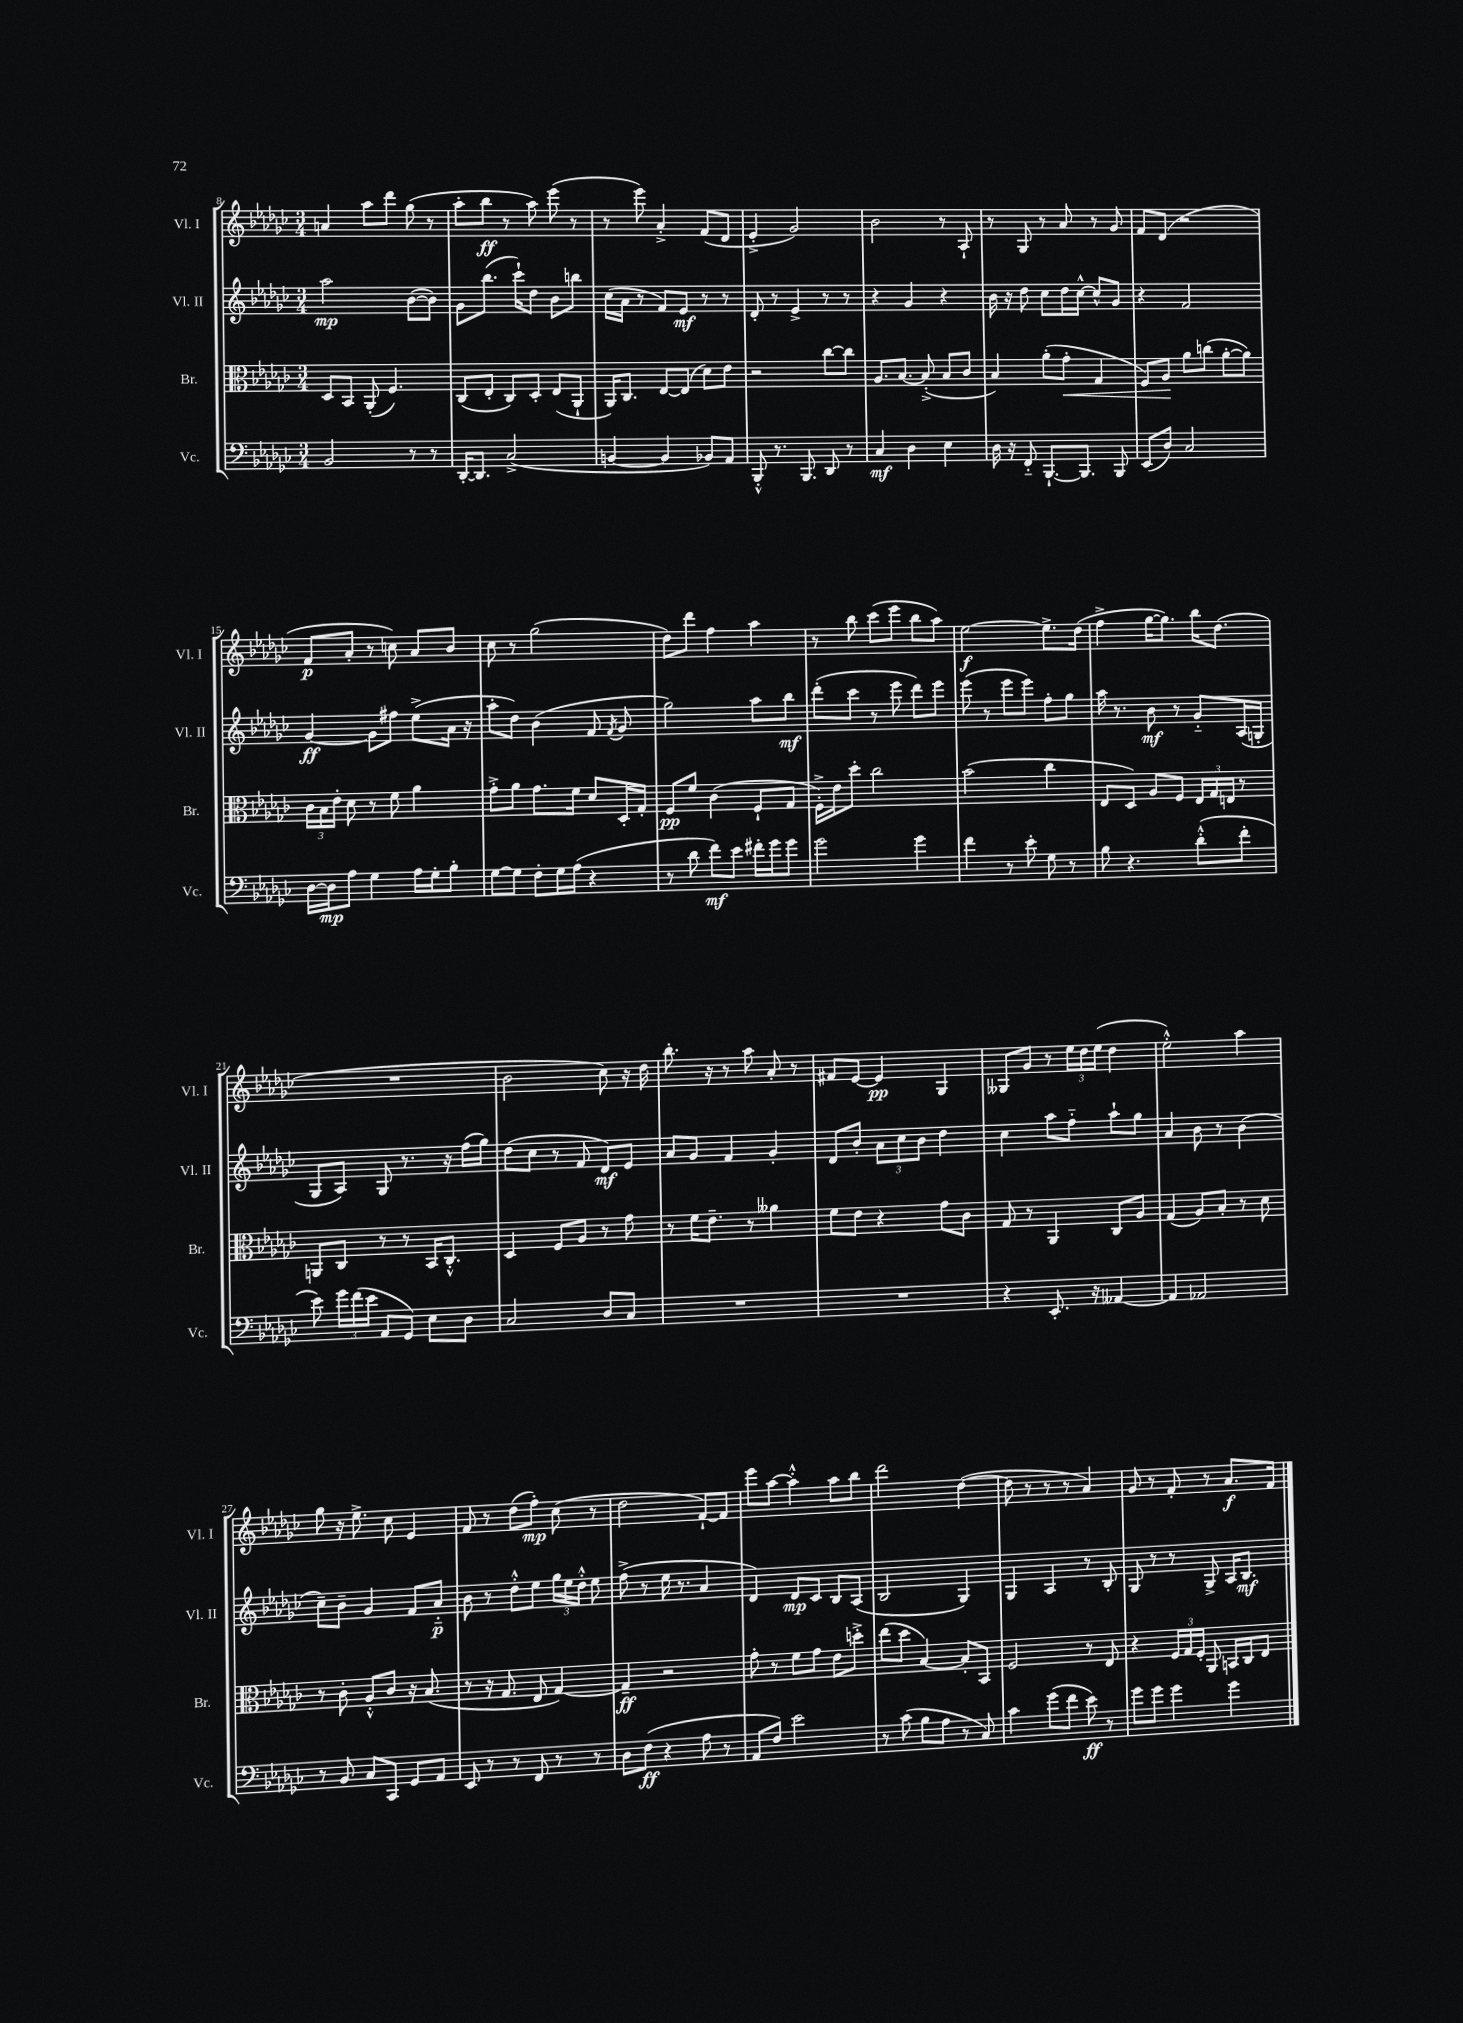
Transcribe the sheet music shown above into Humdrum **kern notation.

**kern	**dynam	**kern	**dynam	**kern	**dynam	**kern	**dynam
*part4	*part4	*part3	*part3	*part2	*part2	*part1	*part1
*staff4	*staff4	*staff3	*staff3	*staff2	*staff2	*staff1	*staff1
*I"Vc.	*	*I"Br.	*	*I"Vl. II	*	*I"Vl. I	*
*I'Vc.	*	*I'Br.	*	*I'Vl. II	*	*I'Vl. I	*
*clefF4	*	*clefC3	*	*clefG2	*	*clefG2	*
*k[b-e-a-d-g-c-]	*	*k[b-e-a-d-g-c-]	*	*k[b-e-a-d-g-c-]	*	*k[b-e-a-d-g-c-]	*
*M3/4	*	*M3/4	*	*M3/4	*	*M3/4	*
=8	=8	=8	=8	=8	=8	=8	=8
2BB-/	.	8D-/L	.	2aa-\	mp	4an/	.
.	.	8BB-/J	.	.	.	.	.
.	.	(8AA-'/	.	.	.	8aa-\L	.
.	.	4.F/)	.	.	.	8ddd-\J	.
8r	.	.	.	([8b-\L	.	(8gg-\	.
8r	.	.	.	8b-\J])	.	8r	.
=9	=9	=9	=9	=9	=9	=9	=9
[16DD-'/KL	.	(8C-/L	.	8g-\L	.	8aa-'\L	.
8.DD-/J]	.	.	.	.	.	.	.
.	.	8E-'/J	.	(8.bb-\J	.	8bb-\J	ff
(2C-^/	.	8C-/L)	.	.	.	8r	.
.	.	.	.	16ccc-`\KL)	.	.	.
.	.	8D-'/J	.	8dd-\J	.	8aa-\)	.
.	.	(8E-/L	.	8b-\L	.	(8eee-\	.
.	.	8AA-`/J	.	8bbn\J	.	8r	.
=10	=10	=10	=10	=10	=10	=10	=10
[4BBn/	.	16AA-/KL)	.	(16cc-\LL	.	8r	.
.	.	8.C-/J	.	16a-\JJ	.	.	.
.	.	.	.	8r	.	8eee-\)	.
4BB/]	.	[8E-/L	.	8f/L)	.	4a-'^/	.
.	.	(8E-/J]	.	8e-/J	mf	.	.
8BB-X/L)	.	8d-\L)	.	8r	.	(8f/L	.
8AA-/J	.	8e-\J	.	8r	.	8d-/J	.
=11	=11	=11	=11	=11	=11	=11	=11
8BBB-'^^/	.	2r	.	8d-'/	.	4e-'^/	.
8.r	.	.	.	8r	.	.	.
.	.	.	.	4e-^/	.	2g-/)	.
8.BBB-/	.	.	.	.	.	.	.
8DD-/	.	[8cc-\L	.	8r	.	.	.
8r	.	8cc-\J]	.	8r	.	.	.
=12	=12	=12	=12	=12	=12	=12	=12
4C-/	mf	8.A-/L	.	4r	.	2b-\	.
.	.	[8.B-/J	.	.	.	.	.
4D-\	.	.	.	4g-/	.	.	.
.	.	(8B-'^/]	.	.	.	.	.
4E-\	.	8B-/L	.	4r	.	8r	.
.	.	8c-/J	.	.	.	8A-`/	.
=13	=13	=13	=13	=13	=13	=13	=13
16D-\	.	4B-/)	.	16b-\	.	8r	.
16r	.	.	.	16r	.	.	.
8FF/	.	.	.	8dd-\	.	8G-/	.
[8.BBB-`/L	.	(8a-'\L	.	8cc-\L	.	8r	.
!	!	!	!LO:HP:b	!	!	!	!
.	.	8g-'\J	<	16dd-\L	.	8a-/	.
8.BBB-/J]	.	.	.	[16cc-^^\JJ	.	.	.
.	.	4G-/	.	8cc-^^/L]	.	8r	.
8BBB-/	.	.	.	8g-/J	.	8g-/	.
=14	=14	=14	=14	=14	=14	=14	=14
(8EE-/L	.	8F/L)	.	4r	.	8f/L	.
8D-/J)	.	8A-/J	.	.	.	(8d-/J	.
2C-/	.	8a-\L	[	2f/	.	2r	.
.	.	(8ccn\J	.	.	.	.	.
.	.	[8a-'\L	.	.	.	.	.
.	.	8a-\J])	.	.	.	.	.
!!LO:LB:g=z
=15	=15	=15	=15	=15	=15	=15	=15
[16D-\LL	.	24c-\LL	.	[4g-/	ff	8f/L	p
.	.	24B-\	.	.	.	.	.
16D-\J]	mp	.	.	.	.	.	.
.	.	24e-'\JJ	.	.	.	.	.
8A-\J	.	8d-\	.	.	.	8a-'/J	.
4G-\	.	8r	.	8g-\L]	.	8r	.
.	.	8f\	.	8ff#X\J	.	8ccn\)	.
16A-\LL	.	4a-\	.	(8ee-^\L	.	8a-/L	.
16G-'\J	.	.	.	.	.	.	.
8B-'\J	.	.	.	16a-\Jk	.	8b-/J	.
.	.	.	.	16r	.	.	.
=16	=16	=16	=16	=16	=16	=16	=16
[8G-\L	.	8g-'^\L	.	8aa-'\L	.	8cc-\	.
8G-\J]	.	8a-\J	.	8dd-\J)	.	8r	.
8F'\L	.	8.g-\L	.	(4b-\	.	(2gg-\	.
16G-\L	.	.	.	.	.	.	.
(16A-\JJ	.	16f\Jk	.	.	.	.	.
4r	.	8d-/L	.	8f/	.	.	.
.	.	.	.	8qf/	.	.	.
.	.	16D-'/L	.	8g-/	.	.	.
.	.	16G-'/JJ	.	.	.	.	.
=17	=17	=17	=17	=17	=17	=17	=17
8r	.	8F/L	pp	2gg-\)	.	8dd-\L)	.
8d-\	.	8f/J	.	.	.	8ddd-\J	.
8f\L)	mf	(4c-\	.	.	.	4ff\	.
8e-\J	.	.	.	.	.	.	.
16f#X'\LL	.	8F`/L	.	8aa-\L	.	4aa-\	.
16g-\J	.	.	.	.	.	.	.
8g-\J	.	8G-/J	.	8bb-\J	mf	.	.
=18	=18	=18	=18	=18	=18	=18	=18
2g-\	.	16F'^\LL)	.	(8ddd-'\L	.	8r	.
.	.	16e-\J	.	.	.	.	.
.	.	8dd-'\J	.	8ccc-\J	.	8bb-\	.
.	.	2cc-\	.	8r	.	(8ccc-\L	.
.	.	.	.	8eee-\	.	8eee-\J	.
4g-\	.	.	.	8ddd-\L)	.	8bb-\L	.
.	.	.	.	8eee-\J	.	8aa-\J)	.
=19	=19	=19	=19	=19	=19	=19	=19
4f\	.	(2b-\	.	(8eee-\	.	[2ee-\	f
.	.	.	.	8r	.	.	.
8r	.	.	.	8eee-\L	.	.	.
8e-'\	.	.	.	8eee-\J)	.	.	.
8G-\	.	4cc-\	.	8ff'\L	.	8.ee-^\L]	.
8r	.	.	.	8gg-\J	.	.	.
.	.	.	.	.	.	(16dd-\Jk	.
=20	=20	=20	=20	=20	=20	=20	=20
8B-\	.	8E-/L	.	16aa-\	.	4ff^\	.
.	.	.	.	8.r	.	.	.
4.r	.	8D-/J)	.	.	.	.	.
.	.	8A-/L	.	8b-\	mf	[16gg-\KL	.
.	.	.	.	.	.	8.gg-\J])	.
.	.	8F/J	.	8r	.	.	.
(8d-'^^\L	.	24E-/LL	.	8g-/L	.	16bb-\KL	.
.	.	24G-/	.	.	.	.	.
.	.	.	.	.	.	(8.dd-\J	.
.	.	24En/JJ	.	.	.	.	.
8f'\J	.	8r	.	(16A-/L	.	.	.
.	.	.	.	16Gn'/JJ	.	.	.
!!LO:LB:g=z
=21	=21	=21	=21	=21	=21	=21	=21
8e-\)	.	8AAn/L	.	8G-/L	.	2.r	.
24g-\LL	.	8C-/J	.	8A-/J)	.	.	.
(24f\	.	.	.	.	.	.	.
24e-\JJ	.	.	.	.	.	.	.
8AA-/L	.	8r	.	8G-/	.	.	.
8GG-/J)	.	8r	.	8.r	.	.	.
8E-\L	.	16BB-/KL	.	.	.	.	.
.	.	8.C-'^^/J	.	16r	.	.	.
8D-\J	.	.	.	(16ff\LL	.	.	.
.	.	.	.	16gg-\JJ)	.	.	.
=22	=22	=22	=22	=22	=22	=22	=22
2C-/	.	4D-/	.	(8dd-\L	.	2b-\	.
.	.	.	.	8cc-\J	.	.	.
.	.	8F/L	.	8r	.	.	.
.	.	8A-/J	.	8f/	.	.	.
8D-/L	.	8r	.	8d-/L)	mf	8cc-\)	.
8C-/J	.	8g-\	.	8e-/J	.	16r	.
.	.	.	.	.	.	16dd-\	.
=23	=23	=23	=23	=23	=23	=23	=23
2.r	.	8r	.	8a-/L	.	8.bb-'\	.
.	.	16f\KL	.	8g-/J	.	.	.
.	.	8.e-~\J	.	.	.	16r	.
.	.	.	.	4f/	.	8r	.
.	.	8r	.	.	.	8aa-\	.
.	.	4a--X\	.	4g-'/	.	8a-'/	.
.	.	.	.	.	.	8r	.
=24	=24	=24	=24	=24	=24	=24	=24
2.r	.	8f\L	.	8d-/L	.	8f#X/L	.
.	.	8e-\J	.	8b-'/J	.	[8e-/J	.
.	.	4r	.	12a-\L	.	4e-/]	pp
.	.	.	.	12cc-\	.	.	.
.	.	.	.	12b-\J	.	.	.
.	.	8g-\L	.	4dd-\	.	4G-/	.
.	.	8c-\J	.	.	.	.	.
=25	=25	=25	=25	=25	=25	=25	=25
4r	.	8G-/	.	4cc-\	.	8G--X/L	.
.	.	8r	.	.	.	8g-/J	.
8.EE-'/	.	4AA-/	.	8aa-\L	.	8r	.
.	.	.	.	8ff\J	.	24ee-\LL	.
.	.	.	.	.	.	24dd-\	.
16r	.	.	.	.	.	.	.
.	.	.	.	.	.	(24ee-\JJ	.
[4AA--X/	.	8C-/L	.	8aa-`\L	.	4dd-\	.
.	.	8A-/J	.	8gg-\J	.	.	.
=26	=26	=26	=26	=26	=26	=26	=26
4AA--/]	.	(4G-/	.	4a-/	.	2ee-'^^\)	.
2AA-X/	.	8A-/L)	.	8b-\	.	.	.
.	.	8B-'/J	.	8r	.	.	.
.	.	8r	.	(4b-\	.	4aa-\	.
.	.	8d-\	.	.	.	.	.
!!LO:LB:g=z
=27	=27	=27	=27	=27	=27	=27	=27
8r	.	8r	.	8cc-~\L)	.	8gg-\	.
8BB-/	.	8c-'\	.	8b-~\J	.	16r	.
.	.	.	.	.	.	8.ee-^\	.
8C-/L	.	8A-'^^/L	.	4g-/	.	.	.
8CC-/J	.	8c-/J	.	.	.	8cc-\	.
8GG-/L	.	16r	.	8f/L	.	4e-/	.
.	.	(8.B-/	.	.	.	.	.
8AA-/J	.	.	.	8a-/J	p	.	.
=28	=28	=28	=28	=28	=28	=28	=28
8EE-/	.	8r	.	8b-\	.	8f/	.
8r	.	16r	.	8r	.	8r	.
.	.	8.G-/	.	.	.	.	.
8r	.	.	.	8dd-'^^\L	.	(8dd-\L	.
8FF/	.	8E-/	.	8ee-\J	.	8ff'\J)	mp
8r	.	[4G-/)	.	24gg-\LL	.	(8cc-\	.
.	.	.	.	24ee-\	.	.	.
.	.	.	.	24dd-'^^\JJ	.	.	.
8r	.	.	.	8ee-\	.	8r	.
=29	=29	=29	=29	=29	=29	=29	=29
8D-\L	.	4G-~/]	ff	(8ff^\	.	2dd-\	.
(8F\J	ff	.	.	8r	.	.	.
4r	.	2r	.	16ee-\	.	.	.
.	.	.	.	8.r	.	.	.
8A-\	.	.	.	4a-/	.	[8f`/L)	.
8r	.	.	.	.	.	8f/J]	.
=30	=30	=30	=30	=30	=30	=30	=30
8AA-/L	.	8g-'\	.	4d-/)	.	8eee-\L	.
8F/J)	.	8r	.	.	.	[8aa-\J	.
2e-\	.	8f\L	.	8d-/L	mp	4aa-'^^\]	.
.	.	8g-\J	.	8c-/J	.	.	.
.	.	8e-\L	.	8B-/L	.	8aa-\L	.
.	.	8ddn'^\J	.	(8A-/J	.	8bb-\J	.
=31	=31	=31	=31	=31	=31	=31	=31
8r	.	(8ee-\L	.	2B-/	.	2ddd-\	.
(8c-\	.	8dd-\J	.	.	.	.	.
8B-\L	.	[4B-/)	.	.	.	.	.
8A-\J	.	.	.	.	.	.	.
8r	.	8B-'/L]	.	4G-/)	.	([4dd-\	.
8C-/)	.	8BB-/J	.	.	.	.	.
=32	=32	=32	=32	=32	=32	=32	=32
4c-\	.	2F/	.	4G-/	.	8dd-\]	.
.	.	.	.	.	.	8r	.
(8g-\L	.	.	.	4A-/	.	8r	.
8f\J	.	.	.	.	.	8r	.
8e-\)	ff	8r	.	8r	.	4a-/)	.
8r	.	8E-/	.	8B-'/	.	.	.
=33	=33	=33	=33	=33	=33	=33	=33
8g-\L	.	4r	.	8G-/	.	8g-/	.
8g-\J	.	.	.	8r	.	8r	.
4g-\	.	24F/LL	.	8r	.	8f'/	.
.	.	24G-/	.	.	.	.	.
.	.	24F'/JJ	.	.	.	.	.
.	.	8AA-/	.	8G-^/	.	8r	.
4g-\	.	16BBn/LL	.	16A-/KL	.	8.a-/L	f
.	.	16C-/J	.	8.B-/J	mf	.	.
.	.	8E-/J	.	.	.	.	.
.	.	.	.	.	.	16f/Jk	.
==	==	==	==	==	==	==	==
*-	*-	*-	*-	*-	*-	*-	*-
